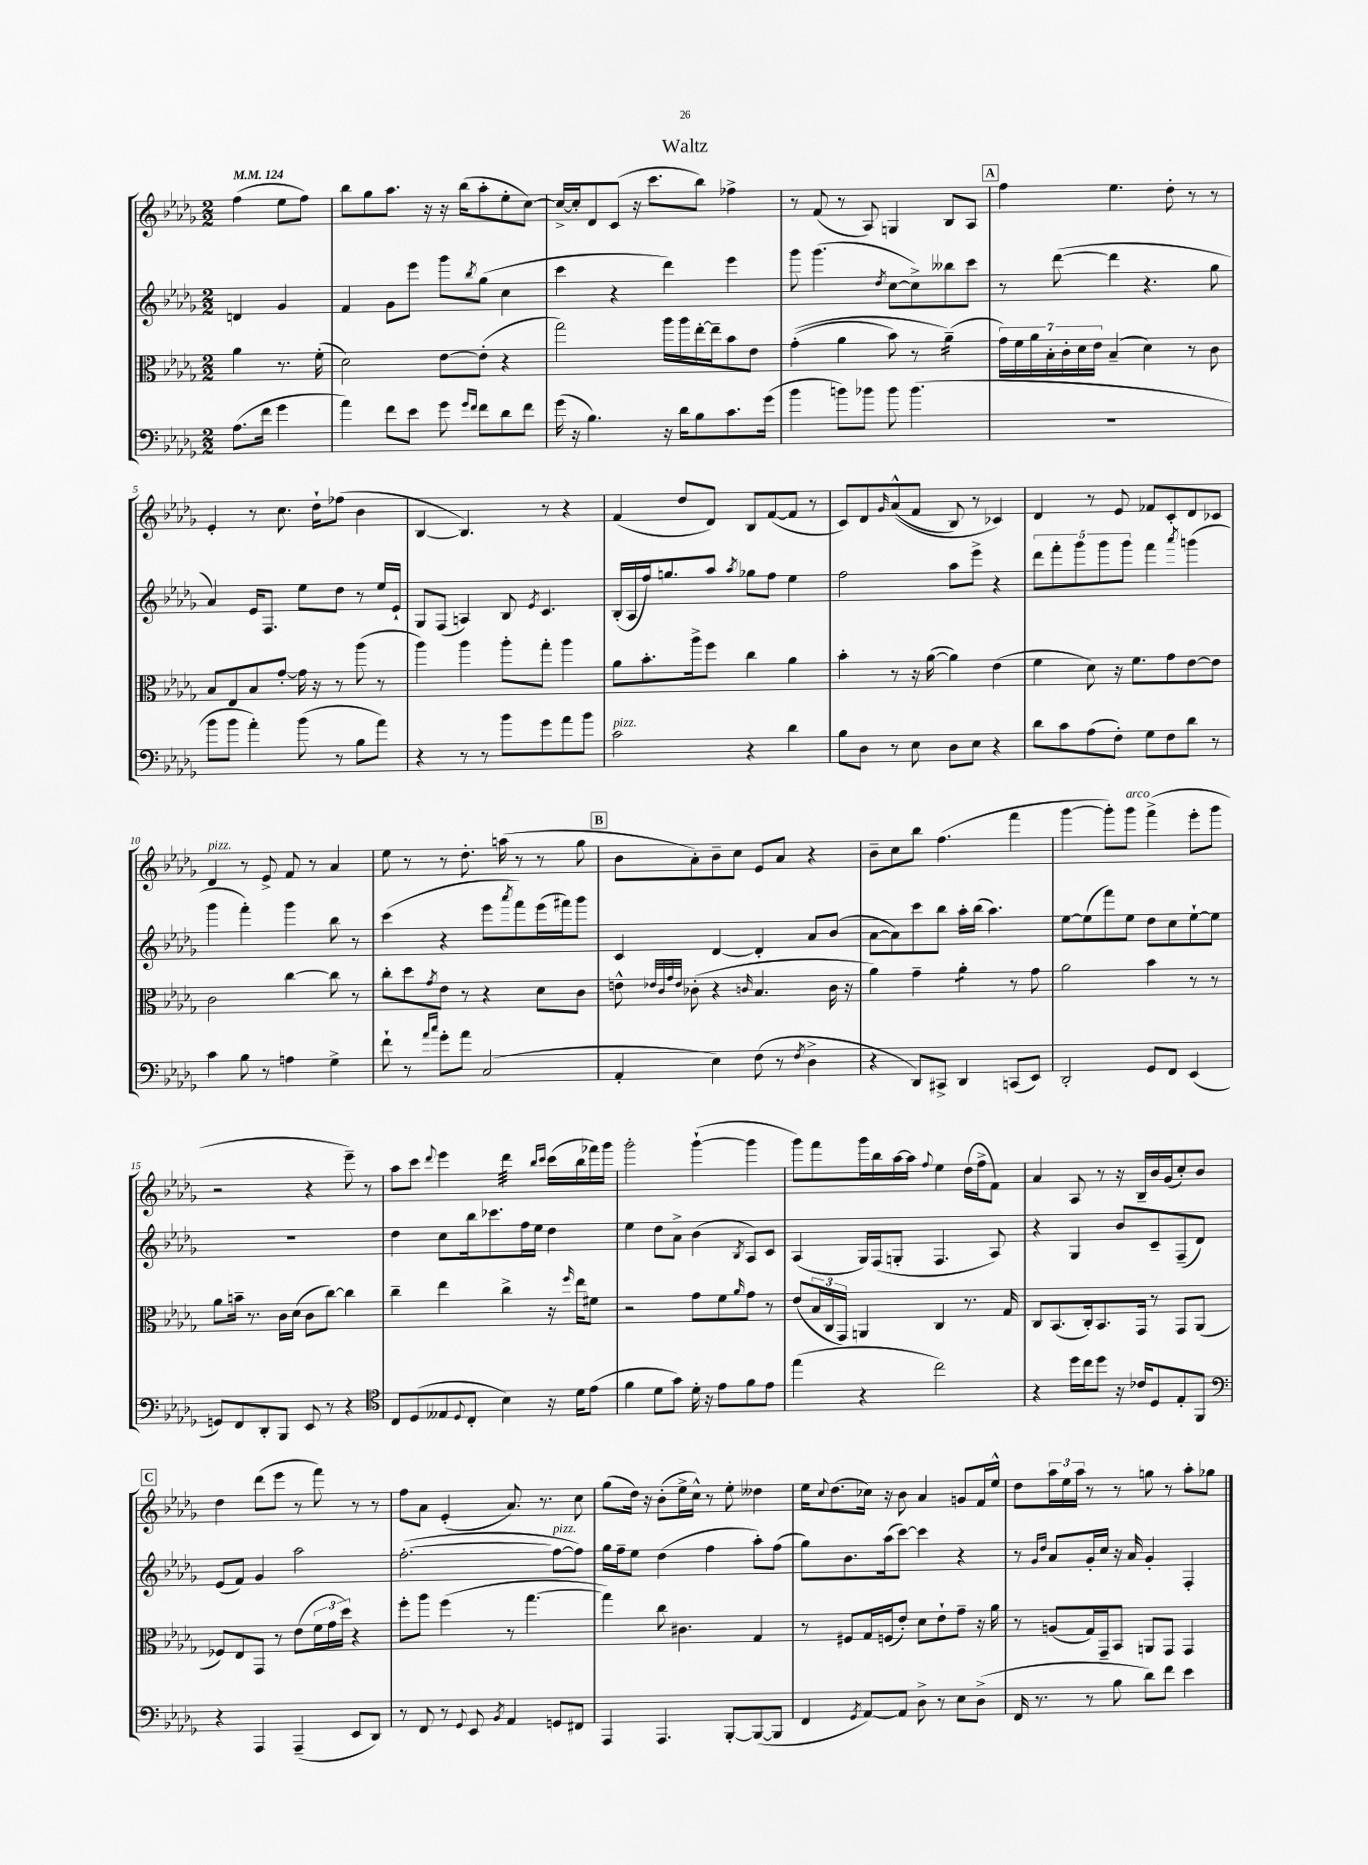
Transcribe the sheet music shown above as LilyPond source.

\header { title = "Waltz" }
<<
\new StaffGroup <<
\new Staff = "s0" {
    \clef treble \key des \major \numericTimeSignature \time 2/2 \partial 2 \tempo 4 = 124
    f''4( ees''8 f''8) |
    bes''8 ges''8 aes''8. r16 r16 bes''16( aes''8-. ees''8-. c''8~) |
    c''16~-> c''16-. des'8 c'8( r16 c'''8. bes''8) fes''4-> |
    r8 f'8( r8 aes8) g4 bes8 aes8 |
    \mark \markup { \box "A" } f''4 ees''4. des''8-. r8 r8 |
    ees'4-. r8 c''8. des''16-! fes''8( bes'4 |
    bes4~ bes4.) r8 r4 |
    f'4( des''8 des'8) bes8 f'8~( f'8 r8 |
    c'8) des'8 \grace { ges'16 } aes'8-^(\( f'8 bes8) r8 ces'4\) |
    des'4 r8 ees'8 fes'8 c'8-. des'8 ces'8 |
    des'4^\markup { \italic "pizz." } r8 ees'8-> f'8 r8 aes'4 |
    ees''8 r8 r8 des''8.-. a''16( r8 r8 ges''8 |
    \mark \markup { \box "B" } bes'8 aes'8-.) bes'8-- c''8 ees'8 aes'8 r4 |
    bes'8-- c''8 bes''8 f''4.( f'''4 |
    ges'''4~ ges'''8-.) ges'''8^\markup { \italic "arco" } f'''4->( ees'''8-. ges'''8 |
    r2 r4 ees'''8--) r8 |
    aes''8 c'''8 \appoggiatura { des'''8 } ees'''4 des'''4:32 \grace { bes''16 c'''16 } c'''16( bes''16 fes'''16) ges'''16 |
    ges'''2-. ges'''4~-!( ges'''4 |
    ges'''8) f'''8 ges'''16 bes''16 aes''16~ aes''16 \appoggiatura { f''8 } ees''4 des''16( f''16-> f'8) |
    aes'4 aes8 r8 r16 bes16-- bes'16 ges'16( c''8-.) bes'8 |
    \mark \markup { \box "C" } des''4 des'''8( ees'''8 r8 f'''8) r8 r8 |
    f''8 aes'8 ees'4-.( aes'8.) r8. c''8 |
    ges''8( des''16) r16 bes'8-.( ees''16-> c''16-^) r8 ees''8-. deses''4 |
    ees''16 \appoggiatura { c''8 } des''8.( ces''16) r16 bes'8 aes'4 g'8 f'16 ees''16-^ |
    des''8 \tuplet 3/2 { aes''16 ees''16 aes''16 } r8 r8 g''8 r8 aes''8-. ges''8 \bar "|." |
}
\new Staff = "s1" {
    \clef treble \key des \major \numericTimeSignature \time 2/2 \partial 2
    d'4 ges'4 |
    f'4 ges'8 ees'''8 ges'''8 \acciaccatura { bes''8 } ges''8( c''4 |
    c'''4 r4 des'''4) ees'''4 |
    ges'''8 ges'''4.( \acciaccatura { des''8 } c''8~ c''8->) beses''8 c'''8 |
    \mark \markup { \box "A" } r8 des'''8~( des'''4 r4. ges''8 |
    aes'4) ees'16 f8. ees''8 des''8 r8 ees''16 ees'16-! |
    ges8 f8( a4) bes8 \acciaccatura { ees'8 } c'4. |
    bes16-.( aes16 f''16) g''8. aes''8 \acciaccatura { aes''8 } ges''8 f''8 ees''4 |
    f''2 aes''8 ees'''8-> r4 |
    \tuplet 5/4 { des'''8 f'''8-. ges'''8 ges'''8 ges'''8 } f'''4 \acciaccatura { aes'''8 } g'''4( |
    ges'''4 f'''4-.) ges'''4 bes''8 r8 |
    c'''4( r4 ees'''8 \acciaccatura { aes'''8 } f'''8) ees'''16( fis'''16) ges'''8 |
    \mark \markup { \box "B" } c'4 des'4~ des'4-. aes'8 bes'8( |
    aes'8~ aes'8) c'''8 bes''8 aes''16-. bes''16( aes''4.) |
    ees''8~ ees''8( f'''8) ees''8 des''8 c''8 ees''8~-! ees''8 |
    R1 |
    des''4 c''8 bes''16 ces'''8. f''16 ees''16 des''4 |
    ees''4 des''8 aes'8-> bes'4( \acciaccatura { bes8 } aes8) c'8 |
    aes4( ges16) f16( g8-. f4. aes8) |
    r4 ges4 bes'8 c'8-- f8--( des'8) |
    \mark \markup { \box "C" } ees'8( f'8) ges'4 aes''2 |
    f''2.~-.( f''8~^\markup { \italic "pizz." } f''8) |
    ges''16 f''16-- ees''8 des''4( f''4 aes''8-.) f''8( |
    ges''8) bes'8. aes''16( c'''8~) c'''4 r4 |
    r8 \grace { ges'16 des''16 } aes'8 ges'16-. c''16 r16 aes'16 ges'4-. f4-. \bar "|." |
}
\new Staff = "s2" {
    \clef alto \key des \major \numericTimeSignature \time 2/2 \partial 2
    aes'4 r8. f'16-.( |
    des'2) ees'8~ ees'8-.( r4 |
    ges''2) aes''16 aes''16 ees''16~-. ees''16-- bes'8 ees'8 |
    ges'4-.(\( aes'4 bes'8) r8 aes'4:16--(\) |
    \mark \markup { \box "A" } \tuplet 7/4 { ges'16) f'16 aes'16 bes16-. c'16-. des'16 ees'16 } bes4--( des'4) r8 c'8 |
    bes8 ees8 bes8 ges'8~-. ges'16 r16 r8 aes''8( r8 |
    aes''4) aes''4 aes''8-. ges''8-. aes''4 |
    aes'8 bes'8.-. aes''16-> f''8 c''4 aes'4 |
    bes'4-. r8 r16 aes'16~( aes'4) ees'4( |
    f'4 des'8) r16 f'8. ges'8 ees'8~ ees'8 |
    c'2 c''4~ c''8 r8 |
    c''8-. des''8 \acciaccatura { ges'8 } ees'8 r8 r4 des'8 c'8 |
    \mark \markup { \box "B" } e'8-^ \grace { ees'32 c'32 ges'32 ees'32 } ces'8-.( r4 \grace { c'16 } bes4. c'16 r16 |
    aes'4) ges'4-- aes'4:8-. r8 ges'8 |
    aes'2 bes'4 r8 r8 |
    aes'8 b'16-- r8. c'16 des'16( c'8 c''8~) c''4 |
    c''4-- ees''4 c''4-> r16 \grace { f''16 } ees''16 fis'8 |
    r2 ges'8 f'8 \grace { aes'16 } ges'8 r8 |
    ees'8( \tuplet 3/2 { bes16 c16 ges,16) } a,4 c4 r8. ges16 |
    c8 bes,8.( c16-.) bes,8. ges,16 r8 ges,8 aes,8( |
    \mark \markup { \box "C" } fes8) ees8 ges,8 r8 ees'8( \tuplet 3/2 { f'16 ges'16 des''16) } r4 |
    f''8-. aes''8 f''4( r8 ges''4.~ |
    ges''4) c''8 cis'4. ges4 |
    r8 fis8 ges16 f16( ees'8-.) des'8 ees'8-! ges'8-- r16 aes'16 |
    r8 a8( ges16) ges,16-- bes,8 a,8 ges,8 ges,4 \bar "|." |
}
\new Staff = "s3" {
    \clef bass \key des \major \numericTimeSignature \time 2/2 \partial 2
    aes8.( f'16 ges'4 |
    aes'4) f'8 ees'8 ges'8 \grace { ges'16 f'16 } f'8 des'8 f'8 |
    ges'16( r16 bes4.) r16 des'16 bes8 c'8. ges'16( |
    bes'4 b'8) bes'8 bes'8 bes'4.( |
    \mark \markup { \box "A" } R1 |
    bes'8 bes'8 aes'4-.) bes'8( r8 bes8 aes'8) |
    r4 r8 r8 bes'8 ges'8 aes'8 bes'8 |
    c'2^\markup { \italic "pizz." } r4 des'4 |
    bes8 des8 r8 ees8 des8 ees8 r4 |
    des'8 c'8 aes8( f8-.) ges8 f8 des'8 r8 |
    c'4 bes8 r8 a4 ges4-> |
    f'8-! r8 \grace { aes'16 c''16 } ges'8-. aes'8 c2( |
    \mark \markup { \box "B" } aes,4-. ees4) f8( r8 \acciaccatura { f8 } des4-> |
    r4 des,8) cis,8-> des,4 c,8( ees,8) |
    des,2-. ges,8 f,8 ees,4( |
    g,8) f,8 des,8-. bes,,8 ees,8 r8 r4 |
    \clef tenor c8 des8( eeses8 \appoggiatura { des8 } c8-. bes4) r16 des'16 ees'8( |
    f'4 des'8 ges'8) des'16-. r16 ees'8 f'8 ees'8 |
    ees''4( r4 c''2) |
    r4 des''16 c''16 des''8 r16 ces'16 des8 ees8-. f,8 |
    \mark \markup { \box "C" } \clef bass r4 aes,,4 aes,,4--( ees,8 des,8) |
    r8 f,8 r8 \appoggiatura { ges,8 } ees,8 \acciaccatura { bes,8 } aes,4 g,8 fis,8 |
    aes,,4 aes,,4. bes,,8~-. bes,,8~( bes,,8 |
    f,4 \acciaccatura { ges,8 } aes,8~) aes,8 des8-> r8 ees8 des8->( |
    f,16 r8. r8 bes8 des'8) f'8 ees'4 \bar "|." |
}
>>
>>
